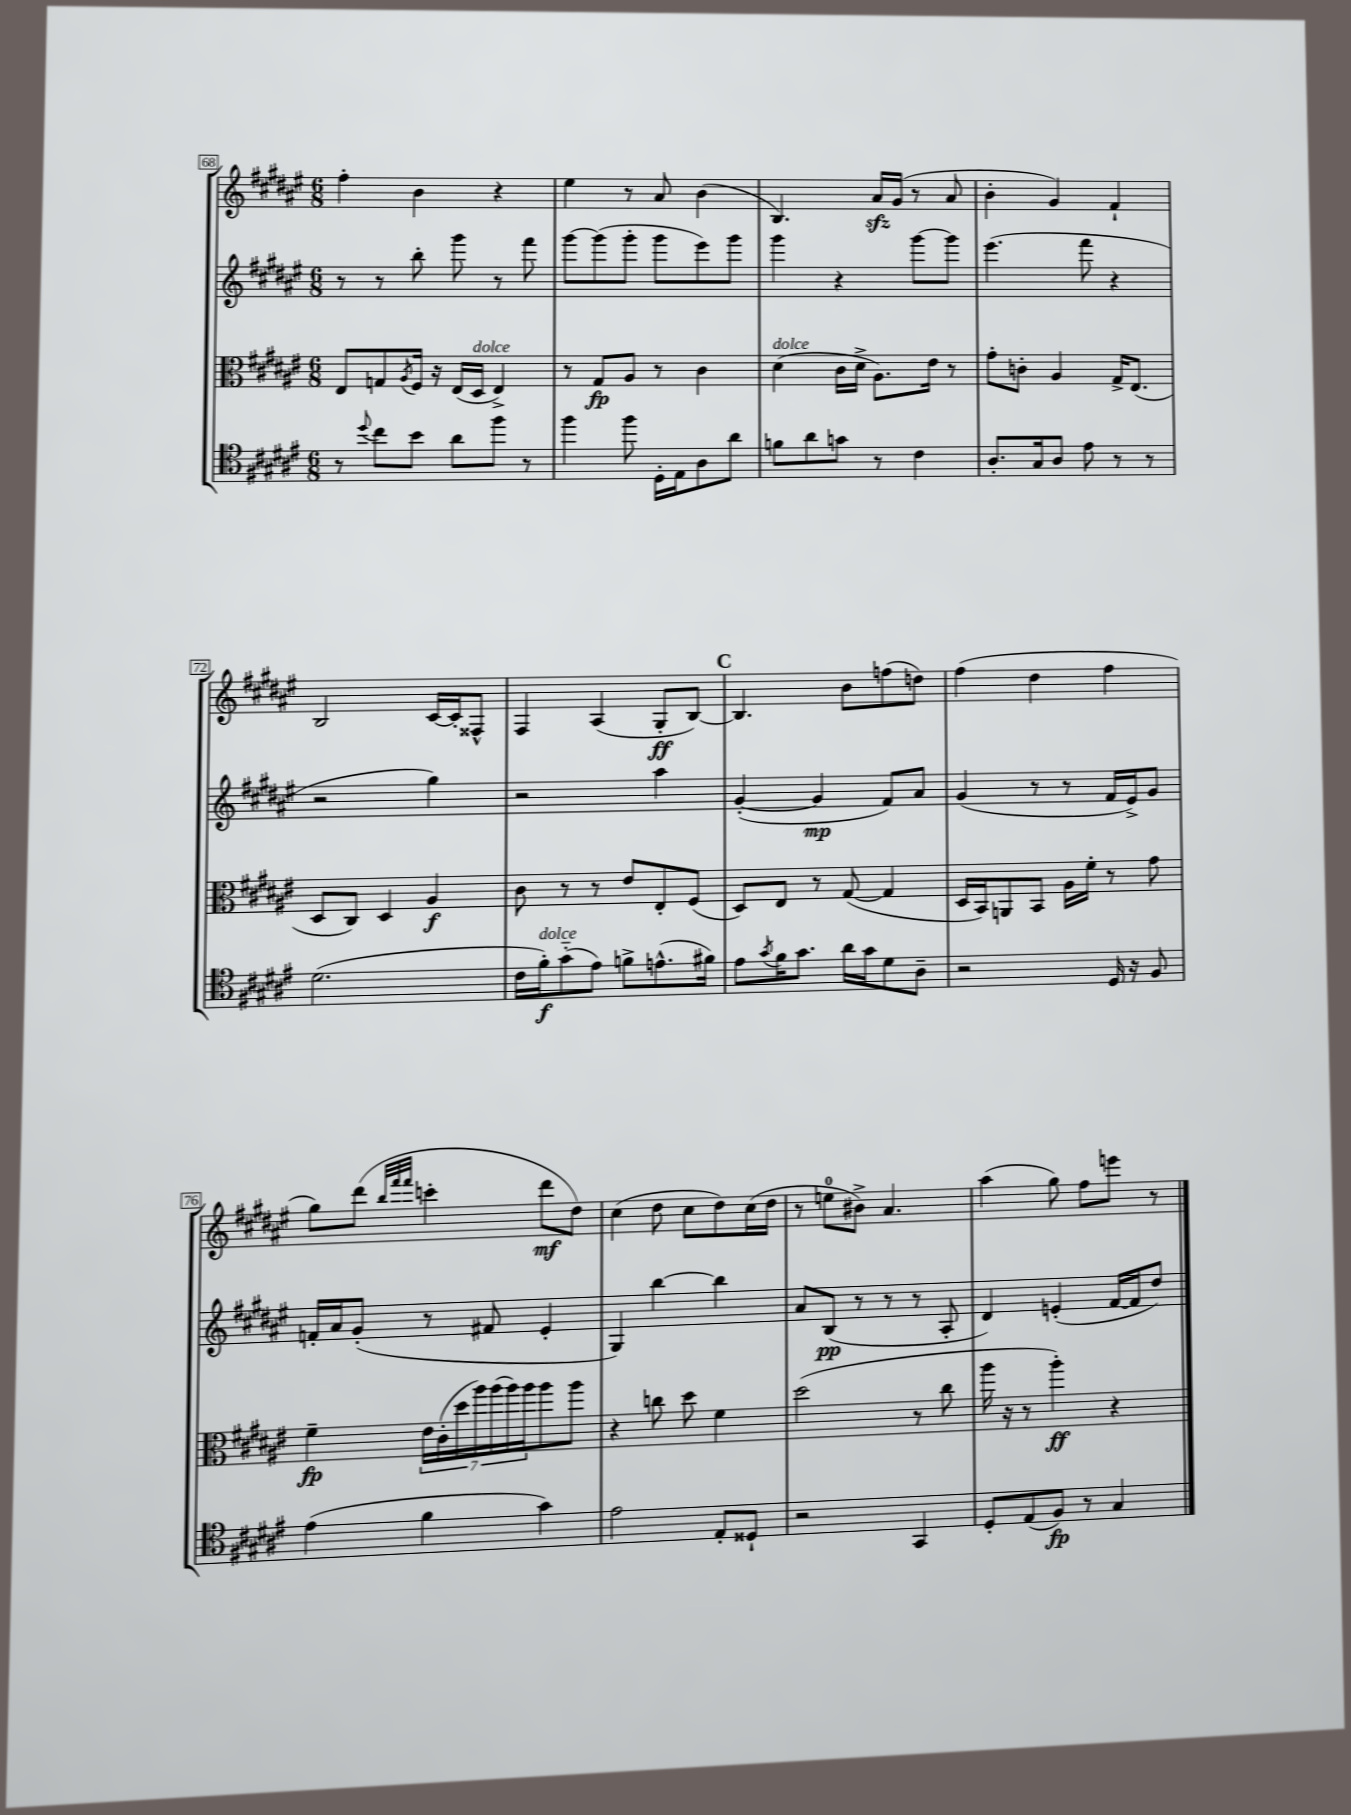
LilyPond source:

<<
\new StaffGroup <<
\new Staff = "s0" {
    \clef treble \key fis \major \numericTimeSignature \time 6/8
    fis''4-. b'4 r4 |
    eis''4 r8 ais'8 b'4( |
    b4.) ais'16\sfz gis'16( r8 ais'8 |
    b'4-. gis'4) fis'4-! |
    b2 cis'16~ cis'16-. fisis8-^ |
    fis4 ais4( gis8-.\ff b8~) |
    \mark \markup { \bold "C" } b4. b'8 f''8( d''8) |
    fis''4( dis''4 fis''4 |
    gis''8) dis'''8( \grace { b''32 fis'''32 fis'''32 } c'''4-. dis'''8\mf dis''8) |
    cis''4( dis''8 cis''8 dis''8) cis''16( dis''16 |
    r8 e''8-0 bis'8->) ais'4. |
    ais''4( gis''8) fis''8 e'''8 r8 \bar "|." |
}
\new Staff = "s1" {
    \clef treble \key fis \major \numericTimeSignature \time 6/8
    r8 r8 b''8-. gis'''8 r8 fis'''8 |
    gis'''8~ gis'''8( gis'''8-. gis'''8 eis'''8) gis'''8 |
    gis'''4 r4 gis'''8~ gis'''8 |
    eis'''4.( fis'''8 r4 |
    r2 gis''4) |
    r2 ais''4 |
    \mark \markup { \bold "C" } gis'4~-.( gis'4\mp fis'8) ais'8 |
    gis'4( r8 r8 fis'16 eis'16->) gis'8 |
    f'16-. ais'16 gis'8-.( r8 fis'8 eis'4-. |
    gis4) b''4~ b''4 |
    ais'8 b8\pp( r8 r8 r8 ais8-. |
    dis'4) e'4-.( fis'16~ fis'16 dis''8) \bar "|." |
}
\new Staff = "s2" {
    \clef alto \key fis \major \numericTimeSignature \time 6/8
    eis8 g8 \acciaccatura { ais8 } fis16 r16 eis16( dis16^\markup { \italic "dolce" } eis4->) |
    r8 gis8\fp ais8 r8 cis'4 |
    dis'4^\markup { \italic "dolce" }( cis'16 dis'16-> ais8.) eis'16 r8 |
    gis'8-. c'8-. ais4 gis16-> eis8.( |
    dis8 cis8) dis4 ais4\f |
    cis'8 r8 r8 eis'8 eis8-. fis8( |
    \mark \markup { \bold "C" } dis8) eis8 r8 gis8~( gis4 |
    dis16 b,16) a,8 b,8 ais16 fis'16-. r8 gis'8 |
    fis'4--\fp \tuplet 7/4 { eis'16 cis'16-.( dis''16 ais''16) ais''16( ais''16) ais''16 } ais''8 ais''8 |
    r4 c''8 dis''8 fis'4 |
    dis''2( r8 cis''8 |
    ais''16 r16 r8 ais''4-.\ff) r4 \bar "|." |
}
\new Staff = "s3" {
    \clef tenor \key fis \major \numericTimeSignature \time 6/8
    r8 \appoggiatura { dis''8 } cis''8 b'8 ais'8 fis''8 r8 |
    fis''4 fis''8 dis16-. eis16 ais8 ais'8 |
    f'8 ais'8 g'8 r8 cis'4 |
    ais8.-. gis16 ais8 eis'8 r8 r8 |
    dis'2.( |
    cis'16 fis'16-.\f^\markup { \italic "dolce" }) gis'8-_( eis'8) f'8-> e'8.-^( fis'16) |
    \mark \markup { \bold "C" } eis'8 \acciaccatura { gis'8 } fis'16 gis'8. ais'16 gis'16 dis'8 ais8-- |
    r2 dis16 r16 fis8 |
    eis'4( fis'4 gis'4) |
    eis'2 eis8-. disis8-! |
    r2 gis,4 |
    dis8-. eis8( fis8\fp) r8 gis4 \bar "|." |
}
>>
>>
\layout { \context { \Score currentBarNumber = #68 \override BarNumber.stencil = #(make-stencil-boxer 0.1 0.3 ly:text-interface::print) } }
